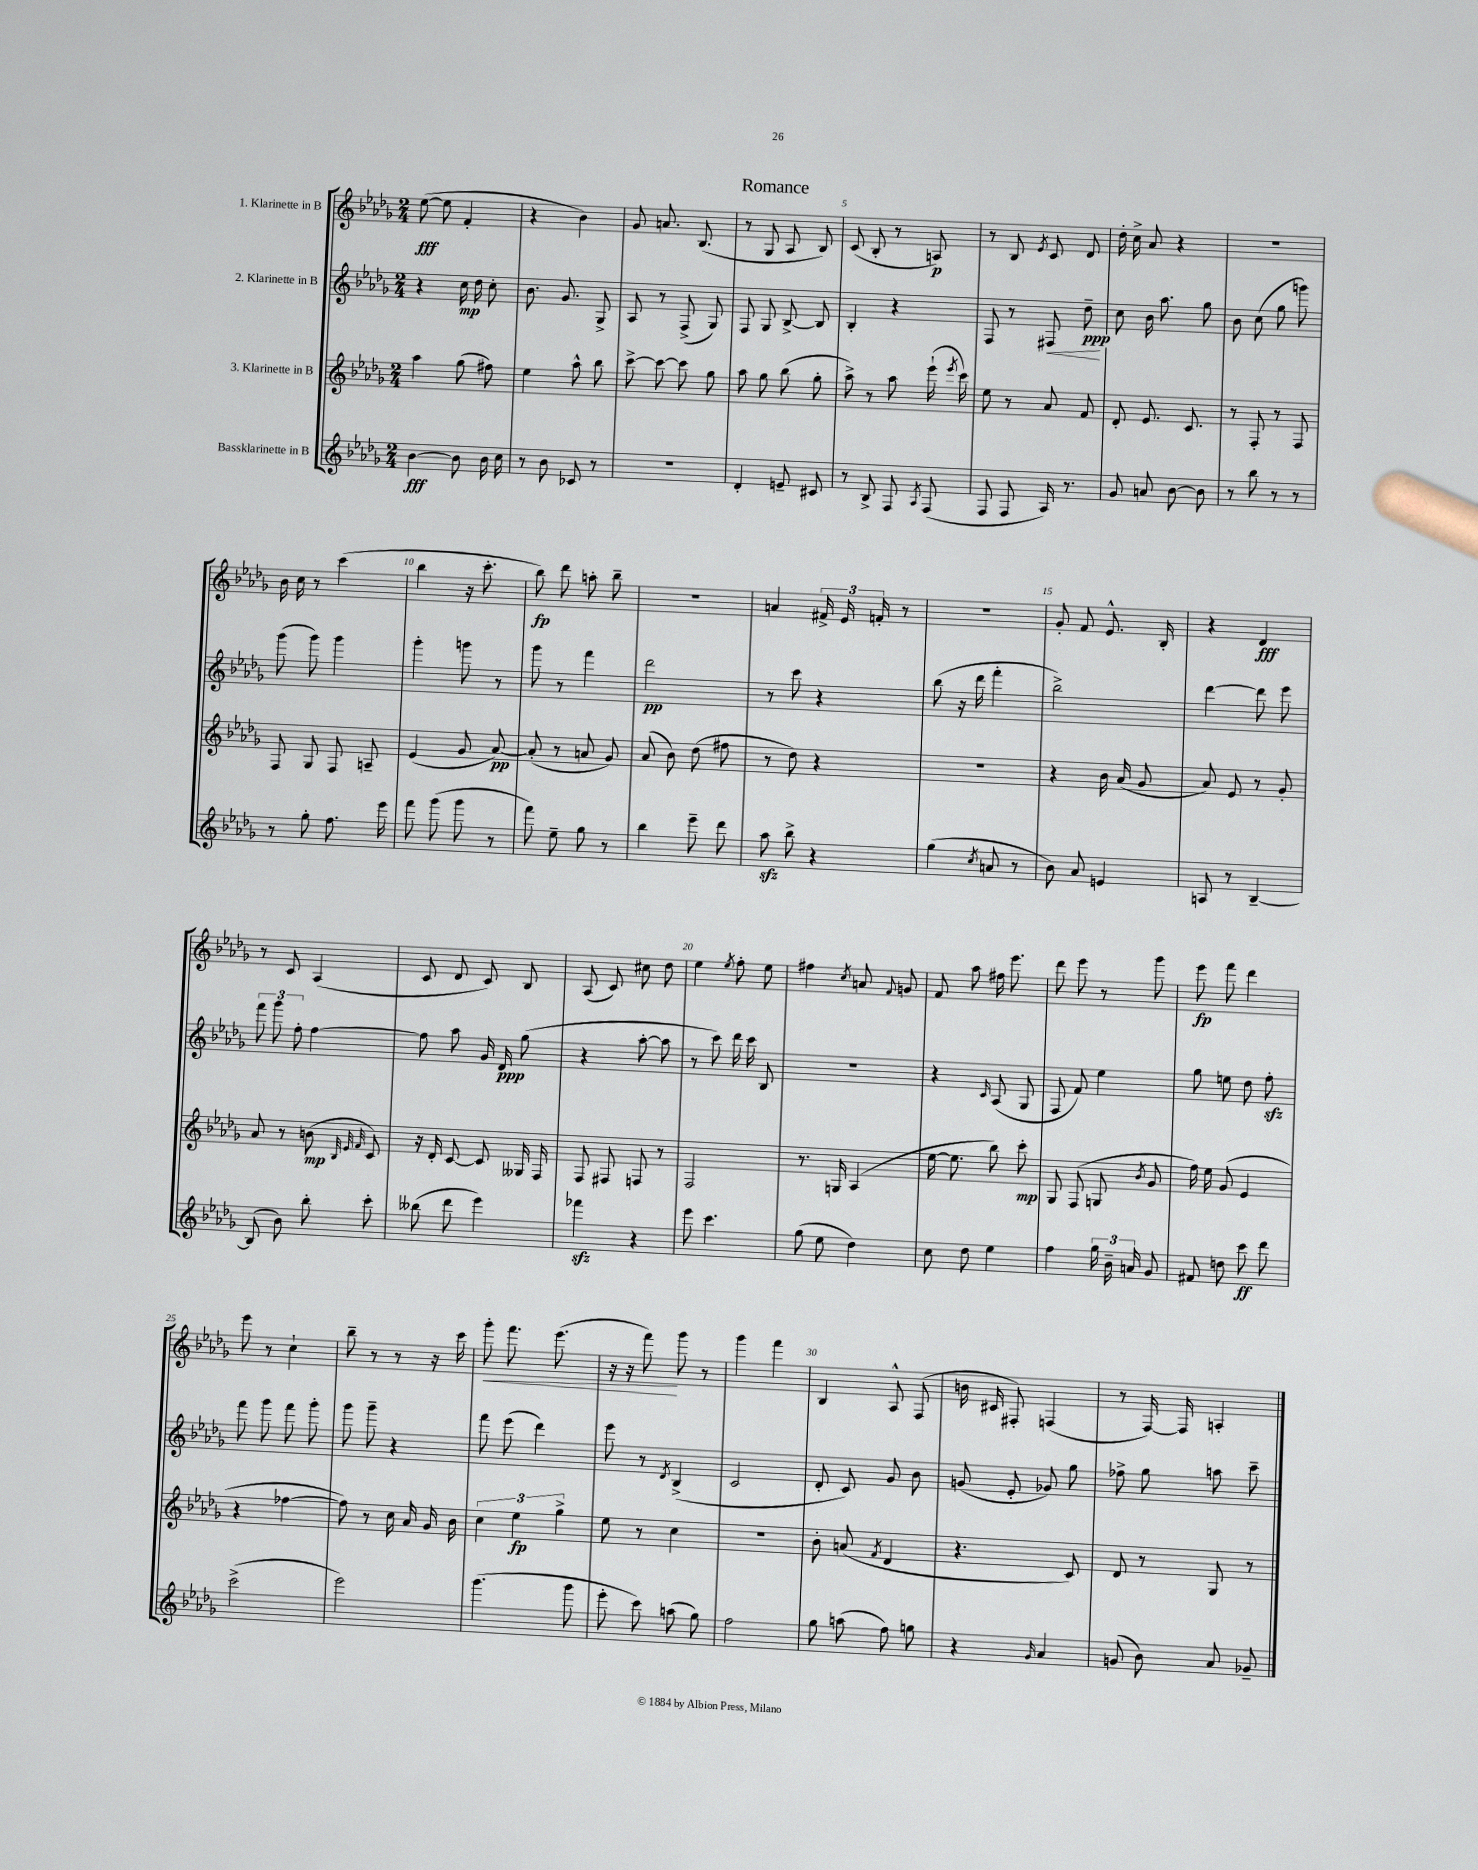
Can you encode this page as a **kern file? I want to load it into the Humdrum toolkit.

**kern	**dynam	**kern	**dynam	**kern	**dynam	**kern	**dynam
*part4	*part4	*part3	*part3	*part2	*part2	*part1	*part1
*staff4	*staff4	*staff3	*staff3	*staff2	*staff2	*staff1	*staff1
*I"Bassklarinette in B	*	*I"3. Klarinette in B	*	*I"2. Klarinette in B	*	*I"1. Klarinette in B	*
*clefG2	*	*clefG2	*	*clefG2	*	*clefG2	*
*k[b-e-a-d-g-]	*	*k[b-e-a-d-g-]	*	*k[b-e-a-d-g-]	*	*k[b-e-a-d-g-]	*
*M2/4	*	*M2/4	*	*M2/4	*	*M2/4	*
=1	=1	=1	=1	=1	=1	=1	=1
[4b-\	fff	4aa-\	.	4r	.	([8ee-\	fff
.	.	.	.	.	.	8ee-\]	.
8b-\]	.	(8gg-\	.	16cc\	mp	4f'/	.
.	.	.	.	16dd-\	.	.	.
16b-\	.	8ff#X\)	.	8cc'\	.	.	.
16cc\	.	.	.	.	.	.	.
=2	=2	=2	=2	=2	=2	=2	=2
8r	.	4ee-\	.	8.b-\	.	4r	.
8b-\	.	.	.	.	.	.	.
.	.	.	.	8.g-/	.	.	.
8c-X/	.	8aa-^^\	.	.	.	4b-\)	.
8r	.	8bb-\	.	8G-^/	.	.	.
=3	=3	=3	=3	=3	=3	=3	=3
2r	.	[8ccc^\	.	8A-/	.	8g-/	.
.	.	8ccc\_	.	8r	.	8.an/	.
.	.	8ccc\]	.	(8F^/	.	.	.
.	.	.	.	.	.	(8.B-/	.
.	.	8gg-\	.	8G-/)	.	.	.
=4	=4	=4	=4	=4	=4	=4	=4
4d-'/	.	8aa-\	.	8F/	.	8r	.
.	.	8gg-\	.	8G-/	.	8G-/	.
8en~/	.	(8bb-\	.	[8B-^/	.	8A-/	.
8c#X/	.	8gg-'\	.	8B-/]	.	8B-/)	.
=5	=5	=5	=5	=5	=5	=5	=5
8r	.	8aa-^\)	.	4B-'/	.	(8c/	.
8B-^/	.	8r	.	.	.	8B-'/	.
8F/	.	8aa-\	.	4r	.	8r	.
8qA-/	.	.	.	.	.	.	.
(8F/	.	(16eee-`\	.	.	.	8An/)	p
.	.	8qeee-/	.	.	.	.	.
.	.	16ccc\)	.	.	.	.	.
=6	=6	=6	=6	=6	=6	=6	=6
8F/	.	8ee-\	.	8F/	.	8r	.
8F/	.	8r	.	8r	.	8B-/	.
.	.	.	.	.	.	8qe-/	.
!	!	!	!	!	!LO:HP:b	!	!
16A-/)	.	8a-/	.	8F#X/	<	8c/	.
8.r	.	.	.	.	.	.	.
.	.	8f/	.	8dd-~\	ppp	8d-/	.
.	.	.	.	.	[	.	.
=7	=7	=7	=7	=7	=7	=7	=7
8g-/	.	8d-'/	.	8cc\	.	16dd-'\	.
.	.	.	.	.	.	16cc^\	.
8an/	.	8.e-/	.	16b-\	.	8a-/	.
.	.	.	.	8.aa-\	.	.	.
[8b-\	.	.	.	.	.	4r	.
.	.	8.c/	.	.	.	.	.
8b-\]	.	.	.	8gg-\	.	.	.
=8	=8	=8	=8	=8	=8	=8	=8
8r	.	8r	.	8b-\	.	2r	.
8bb-\	.	8F'/	.	(8cc\	.	.	.
8r	.	8r	.	8gg-\	.	.	.
8r	.	8F/	.	8gggn\)	.	.	.
!!LO:LB:g=z
=9	=9	=9	=9	=9	=9	=9	=9
8r	.	8F/	.	(8ggg-\	.	16b-\	.
.	.	.	.	.	.	16cc\	.
8gg-'\	.	8G-/	.	8ggg-\)	.	8r	.
8.ff\	.	8F/	.	4ggg-\	.	(4ccc\	.
.	.	8An~/	.	.	.	.	.
16eee-\	.	.	.	.	.	.	.
=10	=10	=10	=10	=10	=10	=10	=10
8fff\	.	(4e-/	.	4ggg-'\	.	4bb-\	.
(8ggg-\	.	.	.	.	.	.	.
8ggg-\	.	8g-/	.	8gggn\	.	16r	.
.	.	.	.	.	.	8.ccc'\	.
8r	.	[8a-/)	pp	8r	.	.	.
=11	=11	=11	=11	=11	=11	=11	=11
8fff\)	.	(8a-'/]	.	8ggg-\	.	8bb-\)	fp
8ee-~\	.	8r	.	8r	.	8ddd-\	.
8gg-\	.	8an/	.	4fff\	.	8aan'\	.
8r	.	8g-/)	.	.	.	8bb-~\	.
=12	=12	=12	=12	=12	=12	=12	=12
4bb-\	.	(8a-/	.	2ddd-\	pp	2r	.
.	.	8b-\)	.	.	.	.	.
8eee-~\	.	(8dd-\	.	.	.	.	.
8ddd-\	.	8ff#X\	.	.	.	.	.
=13	=13	=13	=13	=13	=13	=13	=13
8aa-zz\	.	8r	.	8r	.	4an/	.
8bb-^\	.	8dd-\)	.	8ccc\	.	.	.
4r	.	4r	.	4r	.	24f#X^/	.
.	.	.	.	.	.	24e-/	.
.	.	.	.	.	.	24fn'/	.
.	.	.	.	.	.	8r	.
=14	=14	=14	=14	=14	=14	=14	=14
(4gg-\	.	2r	.	(8bb-\	.	2r	.
.	.	.	.	16r	.	.	.
.	.	.	.	16ddd-\	.	.	.
8qcc/	.	.	.	.	.	.	.
8an/	.	.	.	4fff'\	.	.	.
8r	.	.	.	.	.	.	.
=15	=15	=15	=15	=15	=15	=15	=15
8b-\)	.	4r	.	2bb-^\)	.	8g-'/	.
8a-/	.	.	.	.	.	8f/	.
4en/	.	16b-\	.	.	.	8.e-^^/	.
.	.	(16a-/	.	.	.	.	.
.	.	8g-/	.	.	.	.	.
.	.	.	.	.	.	16B-'/	.
=16	=16	=16	=16	=16	=16	=16	=16
8An/	.	8a-/)	.	[4ddd-\	.	4r	.
8r	.	8e-/	.	.	.	.	.
[4B-~/	.	8r	.	8ddd-\]	.	4d-/	fff
.	.	8g-'/	.	8eee-\	.	.	.
!!LO:LB:g=z
=17	=17	=17	=17	=17	=17	=17	=17
(8B-/]	.	8a-/	.	12fff\	.	8r	.
.	.	.	.	12ggg-\	.	.	.
8b-\)	.	8r	.	.	.	8c/	.
.	.	.	.	12ff'\	.	.	.
8bb-'\	.	(8bn\	mp	[4ff\	.	(4A-/	.
.	.	32qqB-/	.	.	.	.	.
.	.	32qqe-/	.	.	.	.	.
.	.	32qqf/	.	.	.	.	.
8ccc'\	.	8c/)	.	.	.	.	.
=18	=18	=18	=18	=18	=18	=18	=18
(8bb--X\	.	16r	.	8ff\]	.	8c/	.
.	.	16d-'/	.	.	.	.	.
8ddd-\	.	[8c/	.	8aa-\	.	8d-/	.
4eee-\)	.	8c/]	.	16g-/	.	8c/)	.
.	.	.	.	16d-/	ppp	.	.
.	.	16G--X/	.	(8gg-\	.	8B-/	.
.	.	16F/	.	.	.	.	.
=19	=19	=19	=19	=19	=19	=19	=19
4fff-Xzz\	.	8F/	.	4r	.	(8A-/	.
.	.	8F#X/	.	.	.	8c/)	.
4r	.	8Fn/	.	[8aa-'\	.	8cc#X\	.
.	.	8r	.	8aa-\]	.	8dd-\	.
=20	=20	=20	=20	=20	=20	=20	=20
8eee-\	.	2F/	.	8r	.	4ee-\	.
4.ccc\	.	.	.	8ccc\)	.	.	.
.	.	.	.	.	.	8qee-/	.
.	.	.	.	16ddd-\	.	8ff'\	.
.	.	.	.	16ccc\	.	.	.
.	.	.	.	8B-/	.	8ee-\	.
=21	=21	=21	=21	=21	=21	=21	=21
(8gg-\	.	8.r	.	2r	.	4ff#X\	.
8ee-\	.	.	.	.	.	.	.
.	.	16Gn/	.	.	.	.	.
.	.	.	.	.	.	8qcc/	.
4dd-\)	.	(4A-/	.	.	.	8an/	.
.	.	.	.	.	.	8qqf/	.
.	.	.	.	.	.	8gn/	.
=22	=22	=22	=22	=22	=22	=22	=22
8cc\	.	[16ee-\	.	4r	.	8f/	.
.	.	8.ee-\]	.	.	.	.	.
8dd-\	.	.	.	.	.	8aa-\	.
.	.	.	.	16qqc/	.	.	.
4ee-\	.	8bb-\)	.	(8A-/	.	16ff#X\	.
.	.	.	.	.	.	8.eee-\	.
.	.	8ccc'\	mp	8G-/	.	.	.
=23	=23	=23	=23	=23	=23	=23	=23
4ff\	.	8G-/	.	8F/	.	8ddd-\	.
.	.	(8F/	.	8f/)	.	8eee-\	.
24gg-\	.	8Gn/	.	4ee-\	.	8r	.
24b-~\	.	.	.	.	.	.	.
24an/	.	.	.	.	.	.	.
.	.	8qb-/	.	.	.	.	.
8g-/	.	8g-/	.	.	.	8ggg-\	.
=24	=24	=24	=24	=24	=24	=24	=24
8f#X/	.	16ff\)	.	8gg-\	.	8eee-\	fp
.	.	16ee-\	.	.	.	.	.
8ddn\	.	(8g-/	.	8een\	.	8fff\	.
8ccc\	ff	4e-/	.	8dd-\	.	4ddd-\	.
8ddd-\	.	.	.	8ffzz'\	.	.	.
!!LO:LB:g=z
=25	=25	=25	=25	=25	=25	=25	=25
(2ccc^\	.	4r	.	8fff\	.	8eee-\	.
.	.	.	.	8ggg-\	.	8r	.
.	.	[4ff-X\	.	8fff\	.	4cc`\	.
.	.	.	.	8ggg-'\	.	.	.
=26	=26	=26	=26	=26	=26	=26	=26
2eee-\)	.	8ff-\])	.	8ggg-\	.	8bb-~\	.
.	.	8r	.	8ggg-~\	.	8r	.
.	.	16cc\	.	4r	.	8r	.
.	.	16a-/	.	.	.	.	.
.	.	16g-/	.	.	.	16r	.
.	.	16b-\	.	.	.	16ccc\	.
=27	=27	=27	=27	=27	=27	=27	=27
!	!	!	!	!	!	!	!LO:HP:b
(4.ggg-\	.	6cc\	.	8fff\	.	8ggg-'\	<
.	.	.	.	(8eee-\	.	8.fff\	.
.	.	6ee-\	fp	.	.	.	.
.	.	.	.	4ddd-\)	.	.	.
.	.	.	.	.	.	(8.eee-\	.
.	.	6gg-^\	.	.	.	.	.
8ggg-\	.	.	.	.	.	.	.
=28	=28	=28	=28	=28	=28	=28	=28
8eee-'\	.	8ee-\	.	8eee-\	.	16r	.
.	.	.	.	.	.	16r	.
8ccc\)	.	8r	.	8r	.	8fff\)	.
.	.	.	.	8qd-/	.	.	.
(8aan\	.	4cc\	.	(4B-^/	.	8ggg-\	[
8gg-\)	.	.	.	.	.	8r	.
=29	=29	=29	=29	=29	=29	=29	=29
2ff\	.	2r	.	2c/	.	4ggg-\	.
.	.	.	.	.	.	4fff\	.
=30	=30	=30	=30	=30	=30	=30	=30
8gg-\	.	8b-'\	.	8d-'/	.	4B-/	.
(8aan\	.	(8an/	.	8c/)	.	.	.
.	.	8qf/	.	.	.	.	.
8ff\)	.	4d-/	.	8g-/	.	8A-^^/	.
8ggn\	.	.	.	8b-\	.	(8F/	.
=31	=31	=31	=31	=31	=31	=31	=31
4r	.	4.r	.	(8gn/	.	16bn\	.
.	.	.	.	.	.	16c#X/	.
.	.	.	.	8e-'/	.	8F#X'/)	.
16qqg-/	.	.	.	.	.	.	.
4a-/	.	.	.	8g-X/)	.	(4Fn/	.
.	.	8c/)	.	8gg-\	.	.	.
=32	=32	=32	=32	=32	=32	=32	=32
(8gn/	.	8d-/	.	8ff-X^\	.	8r	.
8b-\)	.	8r	.	8gg-\	.	[16F/)	.
.	.	.	.	.	.	16F/]	.
8a-/	.	8G-/	.	8aan\	.	4An'/	.
8g-X~/	.	8r	.	8ccc~\	.	.	.
==	==	==	==	==	==	==	==
*-	*-	*-	*-	*-	*-	*-	*-
